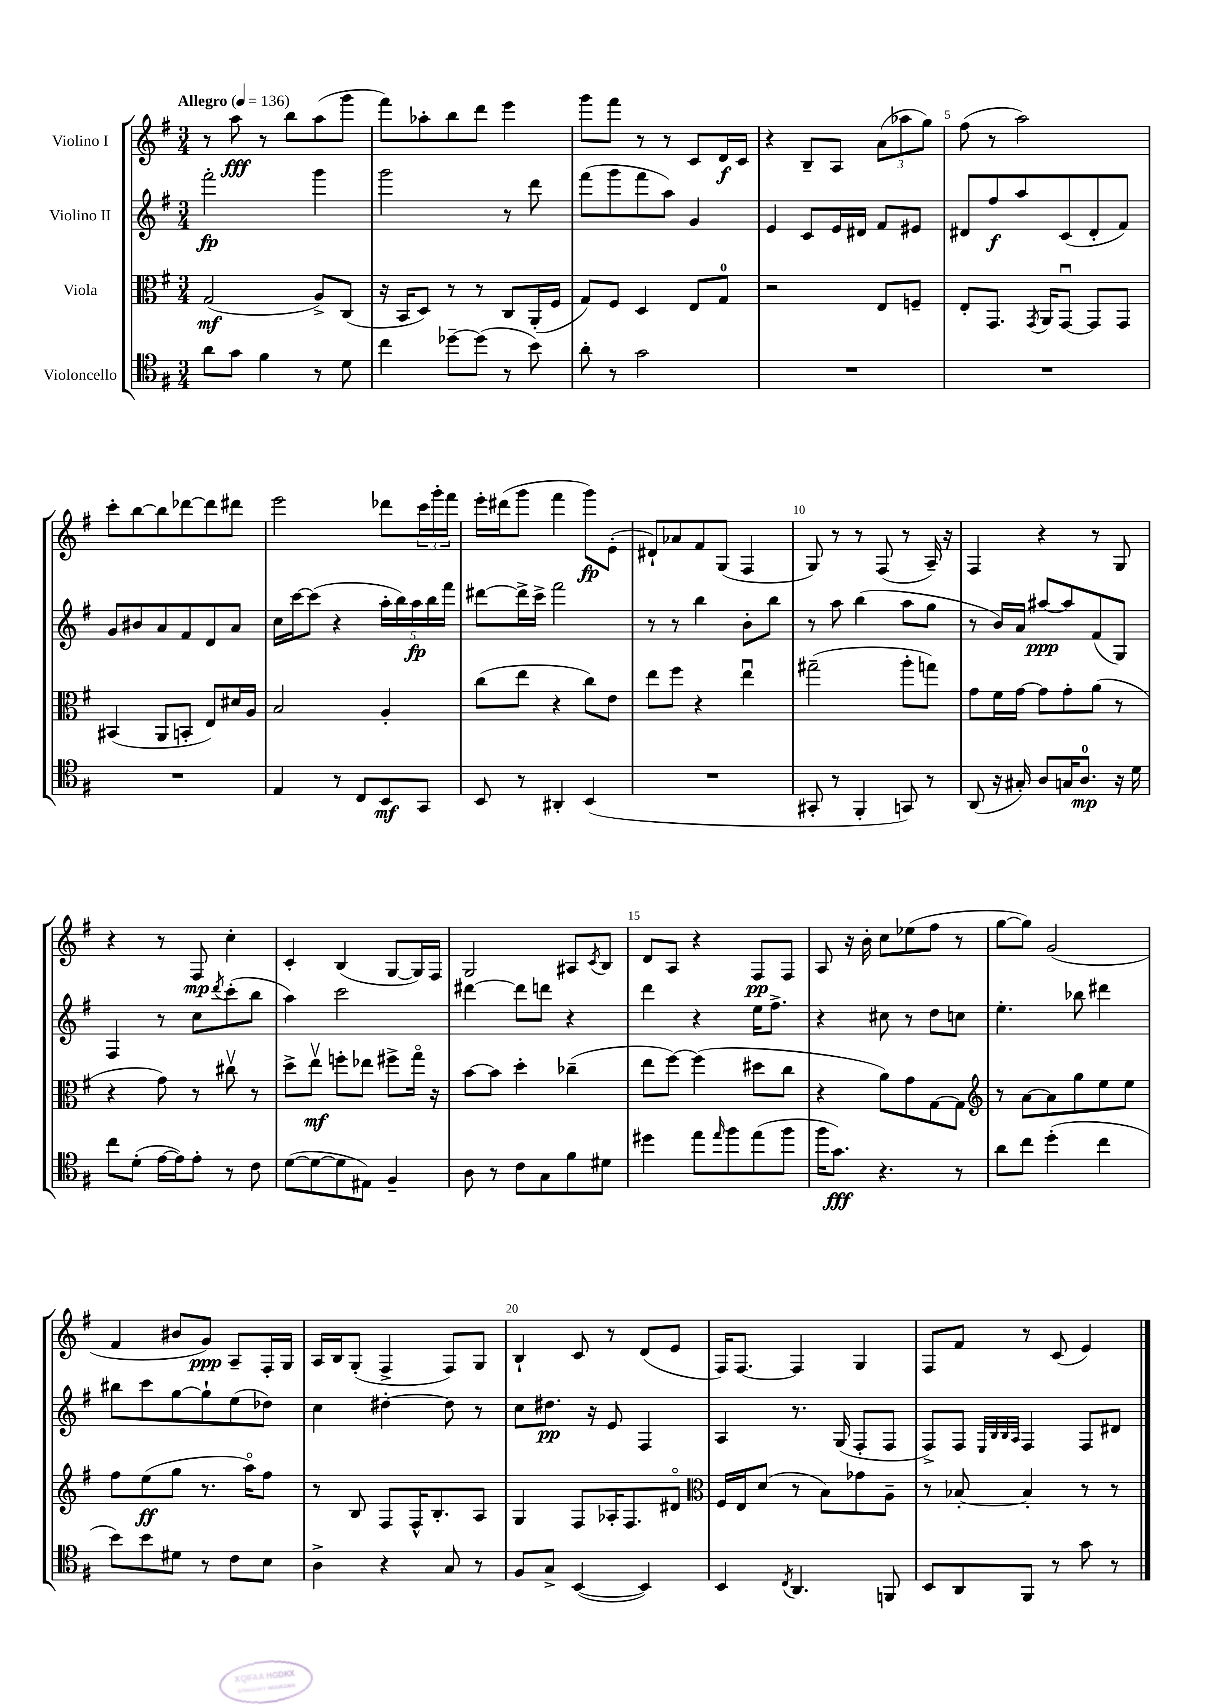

**kern	**dynam	**kern	**dynam	**kern	**dynam	**kern	**dynam
*part4	*part4	*part3	*part3	*part2	*part2	*part1	*part1
*staff4	*staff4	*staff3	*staff3	*staff2	*staff2	*staff1	*staff1
*I"Violoncello	*	*I"Viola	*	*I"Violino II	*	*I"Violino I	*
*clefC4	*	*clefC3	*	*clefG2	*	*clefG2	*
*k[f#]	*	*k[f#]	*	*k[f#]	*	*k[f#]	*
*M3/4	*	*M3/4	*	*M3/4	*	*M3/4	*
*MM136	*	*MM136	*	*MM136	*	*MM136	*
=1	=1	=1	=1	=1	=1	=1	=1
!	!	!	!	!	!	!LO:TX:a:B:t=Allegro	!
8a\L	.	(2G/	mf	2fff#'\	fp	8r	.
8g\J	.	.	.	.	.	8aa\	fff
4f#\	.	.	.	.	.	8r	.
.	.	.	.	.	.	8bb\L	.
8r	.	8A^/L)	.	4ggg\	.	(8aa\	.
8d\	.	(8C/J	.	.	.	8ggg\J	.
=2	=2	=2	=2	=2	=2	=2	=2
4cc\	.	16r	.	2ggg\	.	8fff#\L)	.
.	.	16BB/KL	.	.	.	.	.
.	.	8D/J)	.	.	.	8aa-X'\	.
[8dd-X~\L	.	8r	.	.	.	8bb\	.
(8dd-\J]	.	8r	.	.	.	8ddd\J	.
8r	.	8C/L	.	8r	.	4eee\	.
8b\)	.	(16AA'/L	.	8ddd\	.	.	.
.	.	16F#/JJ	.	.	.	.	.
=3	=3	=3	=3	=3	=3	=3	=3
8a'\	.	8G/L)	.	(8fff#\L	.	8ggg\L	.
8r	.	8F#/J	.	8ggg\	.	8fff#\J	.
2g\	.	4D/	.	8fff#\	.	8r	.
.	.	.	.	8aa\J)	.	8r	.
.	.	8E/L	.	4g/	.	8c/L	.
.	.	8G/J	.	.	.	16d/L	f
.	.	.	.	.	.	16c/JJ	.
=4	=4	=4	=4	=4	=4	=4	=4
2.r	.	2r	.	4e/	.	4r	.
.	.	.	.	8c/L	.	8B~/L	.
.	.	.	.	16e/L	.	8A/J	.
.	.	.	.	16d#X/JJ	.	.	.
.	.	8E/L	.	8f#/L	.	(12a\L	.
.	.	.	.	.	.	12aa-X\	.
.	.	8Fn~/J	.	8e#X/J	.	.	.
.	.	.	.	.	.	12gg\J)	.
=5	=5	=5	=5	=5	=5	=5	=5
2.r	.	8E'/L	.	8d#X/L	.	(8ff#\	.
.	.	8.GG/J	.	8ff#/	f	8r	.
.	.	.	.	8aa/	.	2aa\)	.
.	.	8qGG/	.	.	.	.	.
.	.	16AA/KL	.	.	.	.	.
.	.	[8GGu/J	.	(8c/	.	.	.
.	.	8GG/L]	.	8d#'/	.	.	.
.	.	8GG/J	.	8f#/J)	.	.	.
!!LO:LB:g=z
=6	=6	=6	=6	=6	=6	=6	=6
2.r	.	(4BB#X/	.	8g/L	.	8ccc'\L	.
.	.	.	.	8b#X/	.	[8bb\	.
.	.	8AA/L	.	8a/	.	8bb\]	.
.	.	8BBn'/J	.	8f#/	.	[8ddd-X\	.
.	.	8E/L)	.	8d/	.	8ddd-\]	.
.	.	16d#X/L	.	8a/J	.	8ddd#X\J	.
.	.	16A/JJ	.	.	.	.	.
=7	=7	=7	=7	=7	=7	=7	=7
4E/	.	2B/	.	16cc\LL	.	2eee\	.
.	.	.	.	[16ccc\J	.	.	.
.	.	.	.	(8ccc\J]	.	.	.
8r	.	.	.	4r	.	.	.
8C/L	.	.	.	.	.	.	.
8BB/	mf	4A'/	.	20aa'\LL	.	8ddd-X\L	.
.	.	.	.	20bb\)	.	.	.
.	.	.	.	20aa\	fp	.	.
8GG/J	.	.	.	.	.	24ccc\L	.
.	.	.	.	20bb\	.	.	.
.	.	.	.	.	.	24ggg'\	.
.	.	.	.	20fff#\JJ	.	.	.
.	.	.	.	.	.	24fff#\JJ	.
=8	=8	=8	=8	=8	=8	=8	=8
8BB/	.	(8cc\L	.	[8ddd#X\L	.	16eee'\LL	.
.	.	.	.	.	.	(16ddd#X\J	.
8r	.	8ee\J	.	16ddd#^\L]	.	8ggg\J	.
.	.	.	.	16ccc^\JJ	.	.	.
4AA#X'/	.	4r	.	2fff#\	.	4fff#\	.
(4BB/	.	8cc\L)	.	.	.	8ggg\L)	fp
.	.	8e\J	.	.	.	(8e'\J	.
=9	=9	=9	=9	=9	=9	=9	=9
2.r	.	8ee\L	.	8r	.	8d#X`/L)	.
.	.	8ff#\J	.	8r	.	8a-X/	.
.	.	4r	.	4bb\	.	8f#/	.
.	.	.	.	.	.	(8G/J	.
.	.	4eeu\	.	8b'\L	.	4F#/	.
.	.	.	.	8bb\J	.	.	.
=10	=10	=10	=10	=10	=10	=10	=10
8GG#X'/	.	(2gg#X~\	.	8r	.	8G/)	.
8r	.	.	.	8aa\	.	8r	.
4FF#'/	.	.	.	(4bb\	.	8r	.
.	.	.	.	.	.	(8F#/	.
8GGn/)	.	8aa'\L	.	8aa\L	.	8r	.
8r	.	8ggn\J)	.	8gg\J	.	16A~/)	.
.	.	.	.	.	.	16r	.
=11	=11	=11	=11	=11	=11	=11	=11
(8AA/	.	8g\L	.	8r	.	4F#/	.
16r	.	16f#\L	.	16b/LL)	.	.	.
16G#X'/)	.	[16g\JJ	.	16a/JJ	.	.	.
8A/L	.	8g\L]	.	[8aa#X/L	ppp	4r	.
16Gn/K	.	8g'\	.	8aa#/]	.	.	.
8.A/J	mp	.	.	.	.	.	.
.	.	(8a\J	.	(8f#/	.	8r	.
16r	.	8r	.	8G/J)	.	8G/	.
16d\	.	.	.	.	.	.	.
!!LO:LB:g=z
=12	=12	=12	=12	=12	=12	=12	=12
8cc\L	.	4r	.	4F#/	.	4r	.
(8d'\J	.	.	.	.	.	.	.
[16e\LL	.	8g\)	.	8r	.	8r	.
16e\J])	.	.	.	.	.	.	.
8e'\J	.	8r	.	8cc\L	.	8F#/	mp
.	.	.	.	8qddd/	.	.	.
8r	.	8cc#Xv\	.	(8ccc'\	.	4cc'\	.
8c\	.	8r	.	8bb\J	.	.	.
=13	=13	=13	=13	=13	=13	=13	=13
([8d\L	.	8dd^\L	.	4aa\)	.	4c'/	.
8d\_	.	8eev\J	mf	.	.	.	.
8d\]	.	8ffn'\L	.	2ccc\	.	(4B/	.
8E#X\J)	.	8ee-X\J	.	.	.	.	.
4F#~/	.	8ff#X^\L	.	.	.	[8G/L	.
.	.	16gg\Jk	.	.	.	16G/L])	.
.	.	16r	.	.	.	16F#/JJ	.
=14	=14	=14	=14	=14	=14	=14	=14
8A\	.	[8b\L	.	[4ddd#X\	.	2G/	.
8r	.	8b\J]	.	.	.	.	.
8c\L	.	4dd'\	.	8ddd#\L]	.	.	.
8G\	.	.	.	8dddn\J	.	.	.
8f#\	.	(4cc-X~\	.	4r	.	8A#X/L	.
.	.	.	.	.	.	8qc/	.
8d#X\J	.	.	.	.	.	8B/J	.
=15	=15	=15	=15	=15	=15	=15	=15
4dd#X\	.	8ee\L	.	4ddd\	.	8d/L	.
.	.	[8ff#\J)	.	.	.	8A/J	.
8ee\L	.	(4ff#\]	.	4r	.	4r	.
16qqee/	.	.	.	.	.	.	.
8ff#\	.	.	.	.	.	.	.
(8ee\	.	8dd#X\L	.	16ee\KL	.	8F#/L	pp
.	.	.	.	8.ff#^\J	.	.	.
8ff#\J	.	8cc\J	.	.	.	8F#/J	.
=16	=16	=16	=16	=16	=16	=16	=16
16ff#\KL	.	4r	.	4r	.	8A/	.
8.g\J)	fff	.	.	.	.	.	.
.	.	.	.	.	.	16r	.
.	.	.	.	.	.	16b'\	.
4.r	.	8a\L)	.	8cc#X\	.	8cc\L	.
.	.	8g\	.	8r	.	(8ee-X\	.
.	.	[8G\	.	8dd\L	.	8ff#\J	.
8r	.	8G\J]	.	8ccn\J	.	8r	.
=17	=17	=17	=17	=17	=17	=17	=17
*	*	*clefG2	*	*	*	*	*
8a\L	.	8r	.	4.ee'\	.	[8gg\L	.
8cc\J	.	[8a\L	.	.	.	8gg\J])	.
(4dd'\	.	8a\]	.	.	.	(2g/	.
.	.	8gg\	.	8bb-X\	.	.	.
4cc\	.	8ee\	.	4ddd#X\	.	.	.
.	.	8ee\J	.	.	.	.	.
!!LO:LB:g=z
=18	=18	=18	=18	=18	=18	=18	=18
8b\L)	.	8ff#\L	.	8bb#X\L	.	4f#/	.
8b\	.	(8ee\	ff	8ccc\	.	.	.
8d#X\J	.	8gg\J	.	[8gg\	.	8b#X/L	.
8r	.	8.r	.	8gg`\]	.	8g/J)	ppp
8c\L	.	.	.	(8ee\	.	8A~/L	.
.	.	16aa\KL)	.	.	.	.	.
8B\J	.	8ff#\J	.	8dd-X\J)	.	16F#'/L	.
.	.	.	.	.	.	16G/JJ	.
=19	=19	=19	=19	=19	=19	=19	=19
4A^\	.	8r	.	4cc\	.	16A/LL	.
.	.	.	.	.	.	16B/J	.
.	.	8B/	.	.	.	(8G'/J	.
4r	.	8F#/L	.	[4dd#X'\	.	4F#^/	.
.	.	16F#^^/K	.	.	.	.	.
.	.	8.B'/	.	.	.	.	.
8G/	.	.	.	8dd#\]	.	8F#/L)	.
8r	.	8A/J	.	8r	.	8G/J	.
=20	=20	=20	=20	=20	=20	=20	=20
8F#/L	.	4G/	.	8cc\L	.	4B`/	.
8G^/J	.	.	.	8.dd#X\J	pp	.	.
([4BB/	.	8F#/L	.	.	.	8c/	.
.	.	.	.	16r	.	.	.
.	.	16A-X'/K	.	8e/	.	8r	.
.	.	8.F#/	.	.	.	.	.
4BB/])	.	.	.	4F#/	.	(8d/L	.
.	.	8d#X/J	.	.	.	8e/J	.
=21	=21	=21	=21	=21	=21	=21	=21
*	*	*clefC3	*	*	*	*	*
4BB/	.	16F#/LL	.	4A/	.	16F#/KL)	.
.	.	16E/J	.	.	.	[8.F#/J	.
.	.	(8d/J	.	.	.	.	.
8qC/	.	.	.	.	.	.	.
4.AA/	.	8r	.	8.r	.	4F#/]	.
.	.	8B\L)	.	.	.	.	.
.	.	.	.	(16G/	.	.	.
.	.	8g-X\	.	8F#'/L	.	4G/	.
8FFn/	.	8A~\J	.	8F#/J	.	.	.
=22	=22	=22	=22	=22	=22	=22	=22
8BB/L	.	8r	.	8F#^/L)	.	8F#/L	.
8AA/	.	[8B-X'/	.	8F#/J	.	8f#/J	.
.	.	.	.	32qqE/LLL	.	.	.
.	.	.	.	32qqB/	.	.	.
.	.	.	.	32qqB/	.	.	.
.	.	.	.	32qqA/JJJ	.	.	.
8FF#/J	.	4B-'/]	.	4F#/	.	8r	.
8r	.	.	.	.	.	(8c/	.
8g\	.	8r	.	8F#/L	.	4e/)	.
8r	.	8r	.	8d#X/J	.	.	.
==	==	==	==	==	==	==	==
*-	*-	*-	*-	*-	*-	*-	*-
